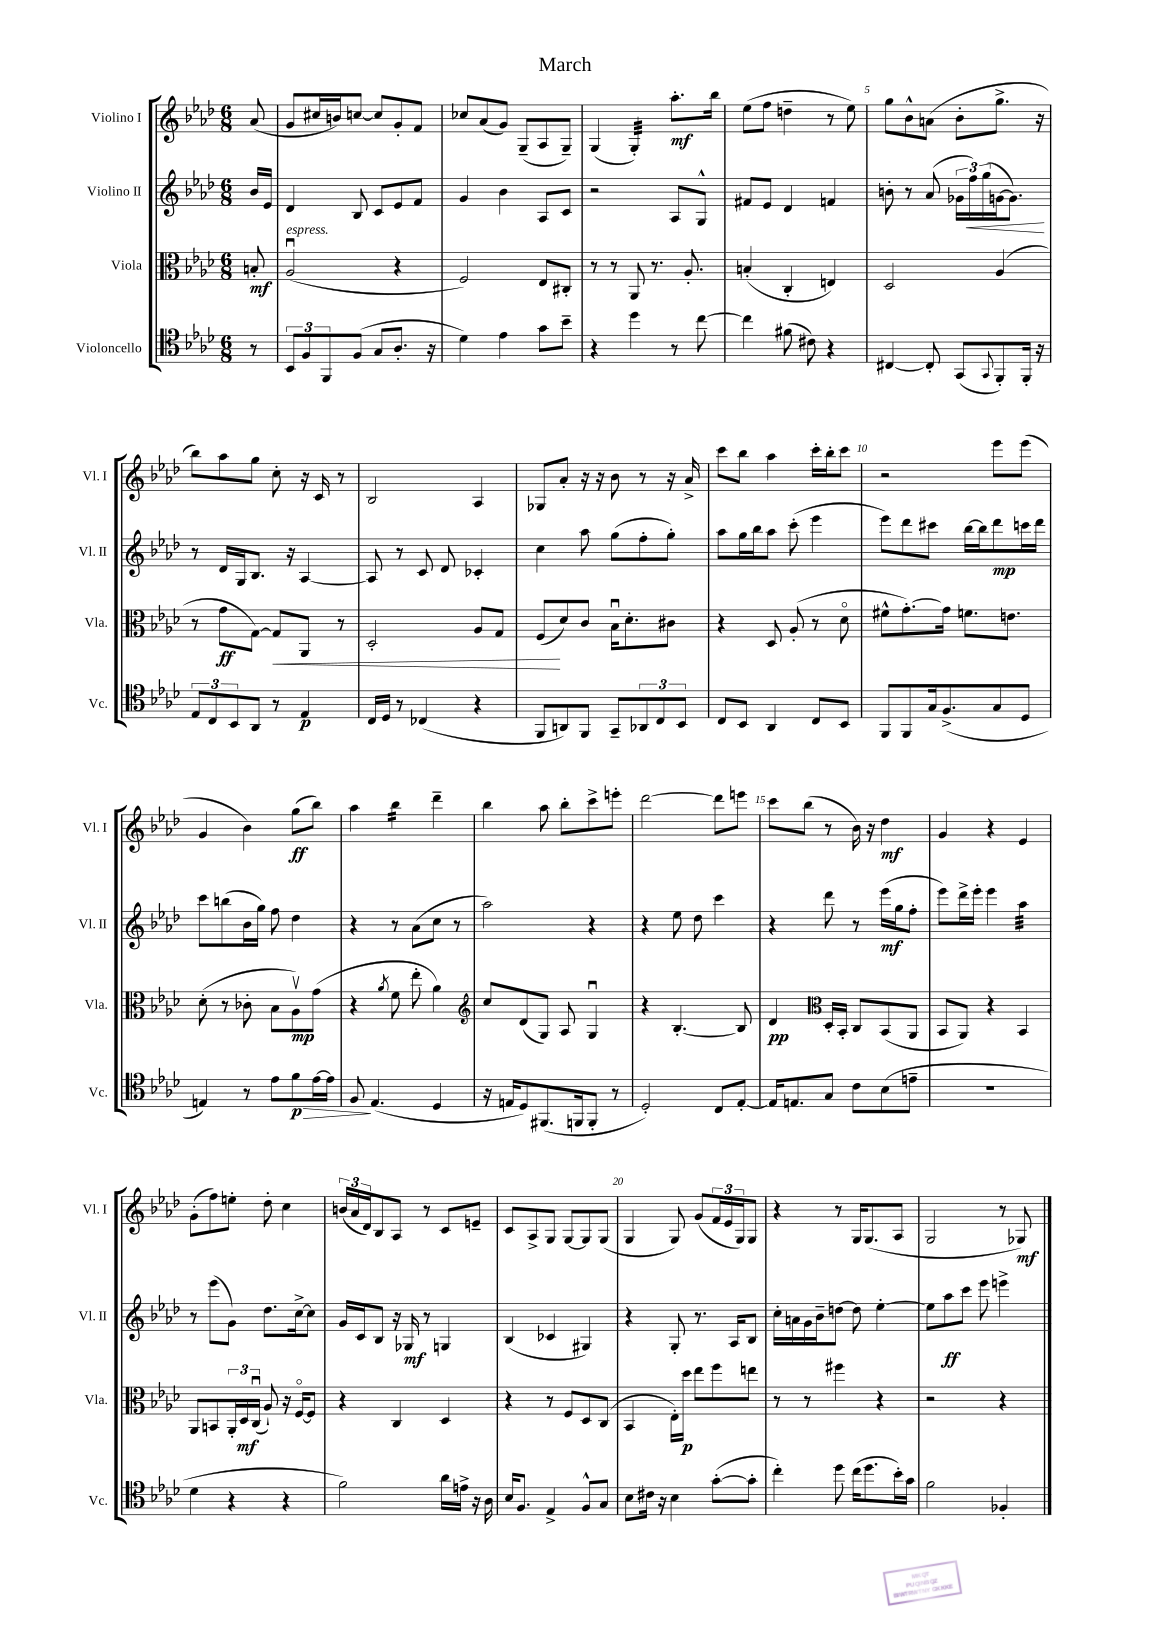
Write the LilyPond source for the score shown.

\header { title = "March" }
<<
\new StaffGroup <<
\new Staff = "s0" \with { instrumentName = "Violino I" shortInstrumentName = "Vl. I" } {
    \clef treble \key aes \major \numericTimeSignature \time 6/8 \partial 8
    aes'8( |
    g'8 cis''16 b'16) c''8~ c''8 g'8-. f'8 |
    ces''8 aes'8( g'8) g8--( aes8 g8--) |
    g4( g4:32-.) aes''8.-.\mf bes''16 |
    ees''8( f''8 d''4-- r8 ees''8) |
    g''8 bes'8-^ a'8( bes'8-. g''8.-> r16 |
    bes''8) aes''8 g''8 c''8-. r16 c'16 r8 |
    bes2 aes4 |
    ges8 aes'8-. r16 r16 bes'8 r8 r16 aes'16-> |
    c'''8 bes''8 aes''4 c'''16-. bes''16-. c'''8 |
    r2 ees'''8 ees'''8( |
    g'4 bes'4) g''8\ff( bes''8) |
    aes''4 bes''4:16 des'''4-- |
    bes''4 aes''8 bes''8-. c'''8-> e'''8-. |
    des'''2~ des'''8 e'''8 |
    c'''8 bes''8( r8 bes'16) r16 des''4\mf |
    g'4 r4 ees'4 |
    g'8-.( f''8) e''8-. des''8-. c''4 |
    \tuplet 3/2 { b'16( aes'16 des'16) } bes8 aes8 r8 c'8 e'8-- |
    c'8 aes8-> g8 g8~ g8 g8( |
    g4 g8) g'8( \tuplet 3/2 { f'16 ees'16 g16) } g8 |
    r4 r8 g16 g8.( aes8 |
    g2 r8 ges8\mf) \bar "|." |
}
\new Staff = "s1" \with { instrumentName = "Violino II" shortInstrumentName = "Vl. II" } {
    \clef treble \key aes \major \numericTimeSignature \time 6/8 \partial 8
    bes'16 ees'16 |
    des'4 bes8 c'8 ees'8 f'8 |
    g'4 bes'4 aes8 c'8 |
    r2 aes8 g8-^ |
    fis'8 ees'8 des'4 f'4 |
    b'8-. r8 aes'8( \tuplet 3/2 { ges'16 f''16\<) g''16( } g'16~ g'8.\!) |
    r8 des'16 g16 bes8. r16 aes4~ |
    aes8 r8 c'8 des'8 ces'4-. |
    c''4 aes''8 g''8( f''8-. g''8-.) |
    aes''8 g''16 bes''16 aes''8 c'''8-.( ees'''4 |
    ees'''8) des'''8 cis'''8 bes''16~ bes''16 des'''8\mp c'''16 des'''16 |
    c'''8 b''8( bes'16 g''16) f''8 des''4 |
    r4 r8 aes'8( c''8 r8 |
    aes''2) r4 |
    r4 ees''8 des''8 c'''4 |
    r4 des'''8 r8 ees'''16\mf( g''16 f''8-. |
    ees'''8) des'''16-> ees'''16-. ees'''4 aes''4:32 |
    r8 ees'''8( g'8) des''8. c''16~-> c''8 |
    g'16 c'16 bes8 r16 ges16\mf r8 g4 |
    bes4( ces'4 gis4) |
    r4 g8-. r8. aes16 bes8 |
    c''16-. a'16 g'16 bes'16-- d''8~ d''8 ees''4~-. |
    ees''8 aes''8\ff c'''8 ees'''8 e'''4-> \bar "|." |
}
\new Staff = "s2" \with { instrumentName = "Viola" shortInstrumentName = "Vla." } {
    \clef alto \key aes \major \numericTimeSignature \time 6/8 \partial 8
    b8-.\mf |
    aes2\downbow^\markup { \italic "espress." }( r4 |
    f2) ees8 cis8-. |
    r8 r8 aes,8 r8. aes8.-. |
    b4-.( c4-. e4) |
    des2 aes4( |
    r8 g'8\ff g8~) g8\< aes,8 r8 |
    des2-. aes8 g8 |
    f8\!( des'8) c'8 bes16\downbow des'8.-. cis'8 |
    r4 des8 aes8-.( r8 des'8\flageolet |
    fis'8-^ g'8.~-.) g'16 f'8. e'8. |
    des'8-.( r8 ces'8-. bes8 aes8\upbow\mp) g'8( |
    r4 \acciaccatura { aes'8 } f'8 ees''8-. aes'4) |
    \clef treble c''8 des'8( g8) aes8 g4\downbow |
    r4 bes4.~-. bes8 |
    des'4\pp \clef alto des16-. bes,16-. c8 bes,8( aes,8 |
    bes,8 aes,8) r4 bes,4 |
    aes,8 b,8 \tuplet 3/2 { aes,16-. des16\mf c16\downbow( } aes8-!) r16 f16~\flageolet f8 |
    r4 c4 des4 |
    r4 r8 f8 des8 c8( |
    bes,4 ees16-.) des''16\p ees''8 f''8 e''8 |
    r8 r8 fis''4 r4 |
    r2 r4 \bar "|." |
}
\new Staff = "s3" \with { instrumentName = "Violoncello" shortInstrumentName = "Vc." } {
    \clef tenor \key aes \major \numericTimeSignature \time 6/8 \partial 8
    r8 |
    \tuplet 3/2 { bes,8 f8 f,8 } f8( g8 aes8.-. r16 |
    des'4) ees'4 g'8 bes'8-- |
    r4 des''4 r8 c''8~ |
    c''4 fis'8( cis'8) r4 |
    cis4~ cis8-. g,8( \appoggiatura { g,8 } f,8-.) f,16-. r16 |
    \tuplet 3/2 { ees8 c8 bes,8 } aes,8 r8 ees4\p |
    c16 des16 r8 ces4( r4 |
    f,8 a,8) f,8 g,8-- \tuplet 3/2 { aes,8 c8 bes,8 } |
    c8 bes,8 aes,4 c8 bes,8 |
    f,8 f,8 g16 f8.->( g8 des8 |
    e4) r8 ees'8 f'8\p\> ees'16~ ees'16 |
    f8\! ees4.( des4 |
    r16 e16 des8) fis,8.( f,16 f,8-. r8 |
    des2-.) c8 ees8~-. |
    ees16 e8. g8 c'8 bes8( e'8-- |
    R2. |
    des'4 r4 r4 |
    f'2) aes'16 e'16-> r16 aes16 |
    bes16 f8. ees4-> f8-^ g8 |
    bes8 cis'16 r16 bes4 g'8~-.( g'8-. |
    c''4-.) des''8 c''16( des''8. bes'16-.) g'16 |
    f'2 fes4-. \bar "|." |
}
>>
>>
\layout { \context { \Score \override BarNumber.break-visibility = ##(#f #t #t) barNumberVisibility = #(every-nth-bar-number-visible 5) } }
